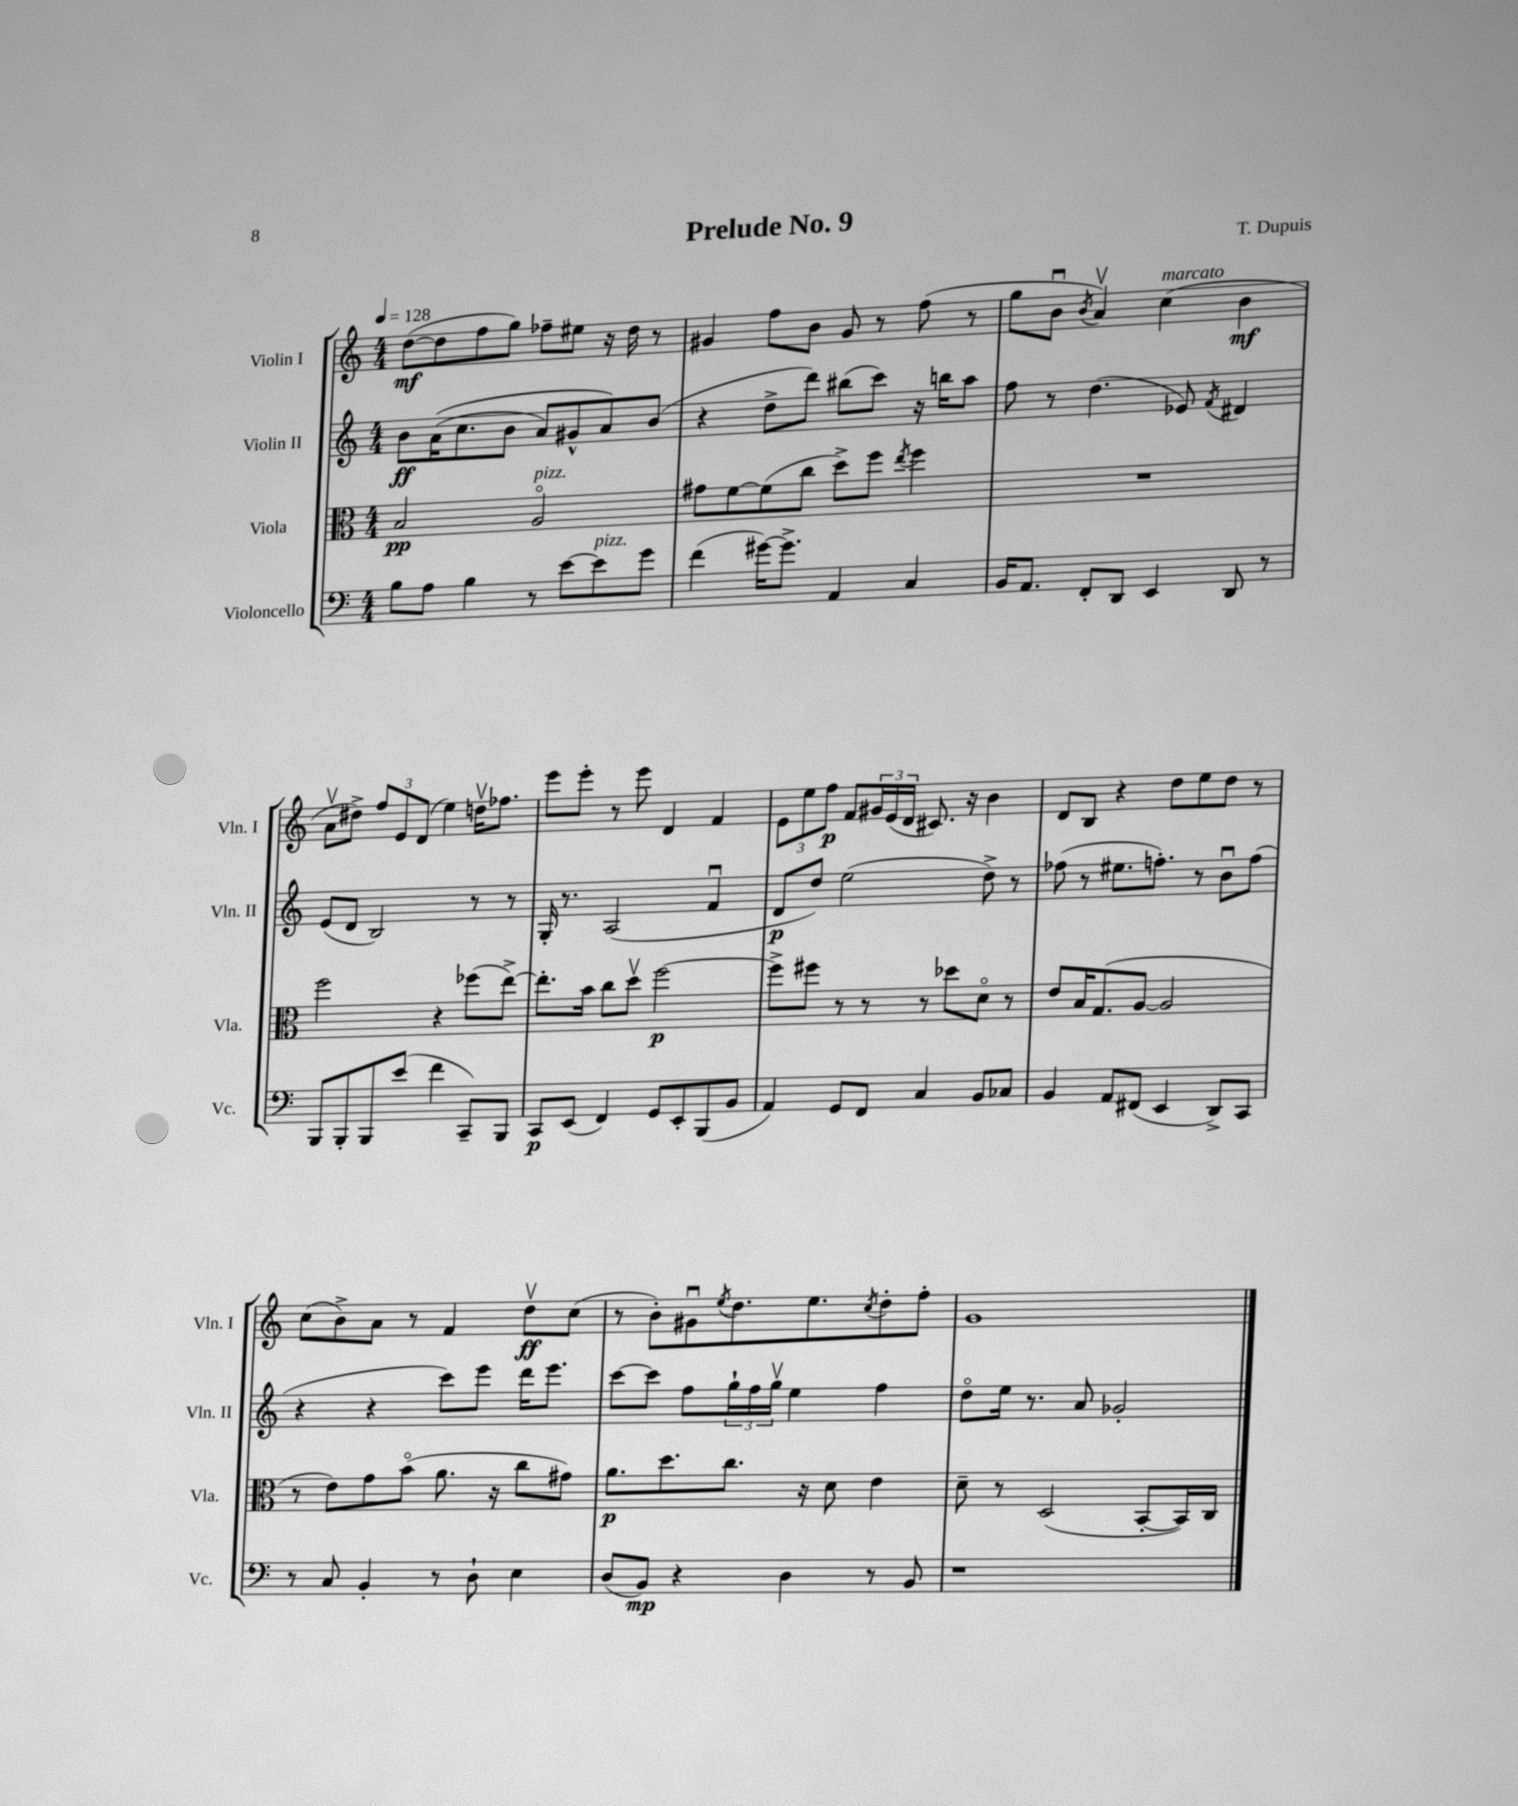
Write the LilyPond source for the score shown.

\header { title = "Prelude No. 9" composer = "T. Dupuis" }
<<
\new StaffGroup <<
\new Staff = "s0" \with { instrumentName = "Violin I" shortInstrumentName = "Vln. I" } {
    \clef treble \key c \major \numericTimeSignature \time 4/4 \tempo 4 = 128
    d''8~\mf( d''8 f''8 g''8) fes''8-- eis''8 r16 d''16 r8 |
    gis'4 f''8 b'8 gis'8 r8 f''8( r8 |
    g''8 b'8\downbow \acciaccatura { b'8 } a'4\upbow) c''4^\markup { \italic "marcato" }( b'4\mf |
    a'8\upbow dis''8->) \tuplet 3/2 { f''8 e'8 d'8( } e''4) d''16\upbow fes''8. |
    e'''8 e'''8-. r8 e'''8 d'4 f'4 |
    \tuplet 3/2 { e'8 e''8 f''8\p } f'8 \tuplet 3/2 { gis'16 e'16( d'16 } cis'8.) r16 b'4 |
    d'8 b8 r4 d''8 e''8 d''8 r8 |
    c''8( b'8->) a'8 r8 f'4 d''8\upbow\ff c''8( |
    r8 b'8-.) gis'8\downbow \acciaccatura { e''8 } d''8. e''8. \acciaccatura { c''8 } d''8-. f''8-. |
    g'1 \bar "|." |
}
\new Staff = "s1" \with { instrumentName = "Violin II" shortInstrumentName = "Vln. II" } {
    \clef treble \key c \major \numericTimeSignature \time 4/4
    b'8\ff a'16(\( c''8. b'8 a'8) gis'8-^ a'8\) b'8( |
    r4 d''8-> d'''8) bis''8( c'''8) r16 b''16 a''8 |
    f''8 r8 d''4.( ees'8) \acciaccatura { f'8 } dis'4 |
    e'8( d'8 b2) r8 r8 |
    g16-. r8. a2( f'4\downbow |
    d'8\p d''8) e''2( d''8->) r8 |
    fes''8( r8 eis''8. f''8.-.) r8 b'8\downbow f''8( |
    r4 r4 c'''8) e'''8 d'''16 e'''8. |
    c'''8~ c'''8 f''8 \tuplet 3/2 { g''16-! f''16 g''16\upbow } e''4 f''4 |
    d''8\flageolet e''16 r8. a'8 ges'2-. \bar "|." |
}
\new Staff = "s2" \with { instrumentName = "Viola" shortInstrumentName = "Vla." } {
    \clef alto \key c \major \numericTimeSignature \time 4/4
    b2\pp a2\flageolet^\markup { \italic "pizz." } |
    gis'8 f'8~ f'8( c''8 d''8->) f''8 \acciaccatura { e''8 } f''4 |
    R1 |
    f''2 r4 fes''8( e''8~->) |
    e''8.-. b'16 c''8 d''8\upbow f''2~\p |
    f''8-> fis''8 r8 r8 r8 des''8 d'8\flageolet r8 |
    e'8 b16 g8.( a8~ a2 |
    r8 e'8) g'8 b'8\flageolet( a'8. r16 c''8 gis'8) |
    a'8.\p d''8. c''8. r16 d'8 e'4 |
    d'8-- r8 d2( b,8~-. b,16) c16 \bar "|." |
}
\new Staff = "s3" \with { instrumentName = "Violoncello" shortInstrumentName = "Vc." } {
    \clef bass \key c \major \numericTimeSignature \time 4/4
    b8 a8 b4 r8 e'8~ e'8^\markup { \italic "pizz." } g'8 |
    f'4( gis'16~) gis'8.-> a,4 c4 |
    b,16 a,8. f,8-. d,8 e,4 d,8 r8 |
    b,,8 b,,8-. b,,8 e'8( f'4 c,8--) b,,8 |
    c,8\p e,8( f,4) g,8 e,8-. b,,8( b,8 |
    a,4) g,8 f,8 c4 b,8 ces8 |
    b,4 a,8 fis,8( e,4 d,8->) c,8 |
    r8 c8 b,4-. r8 d8-! e4 |
    d8( b,8\mp) r4 d4 r8 b,8 |
    r1 \bar "|." |
}
>>
>>
\layout { \context { \Score \remove "Bar_number_engraver" } }
